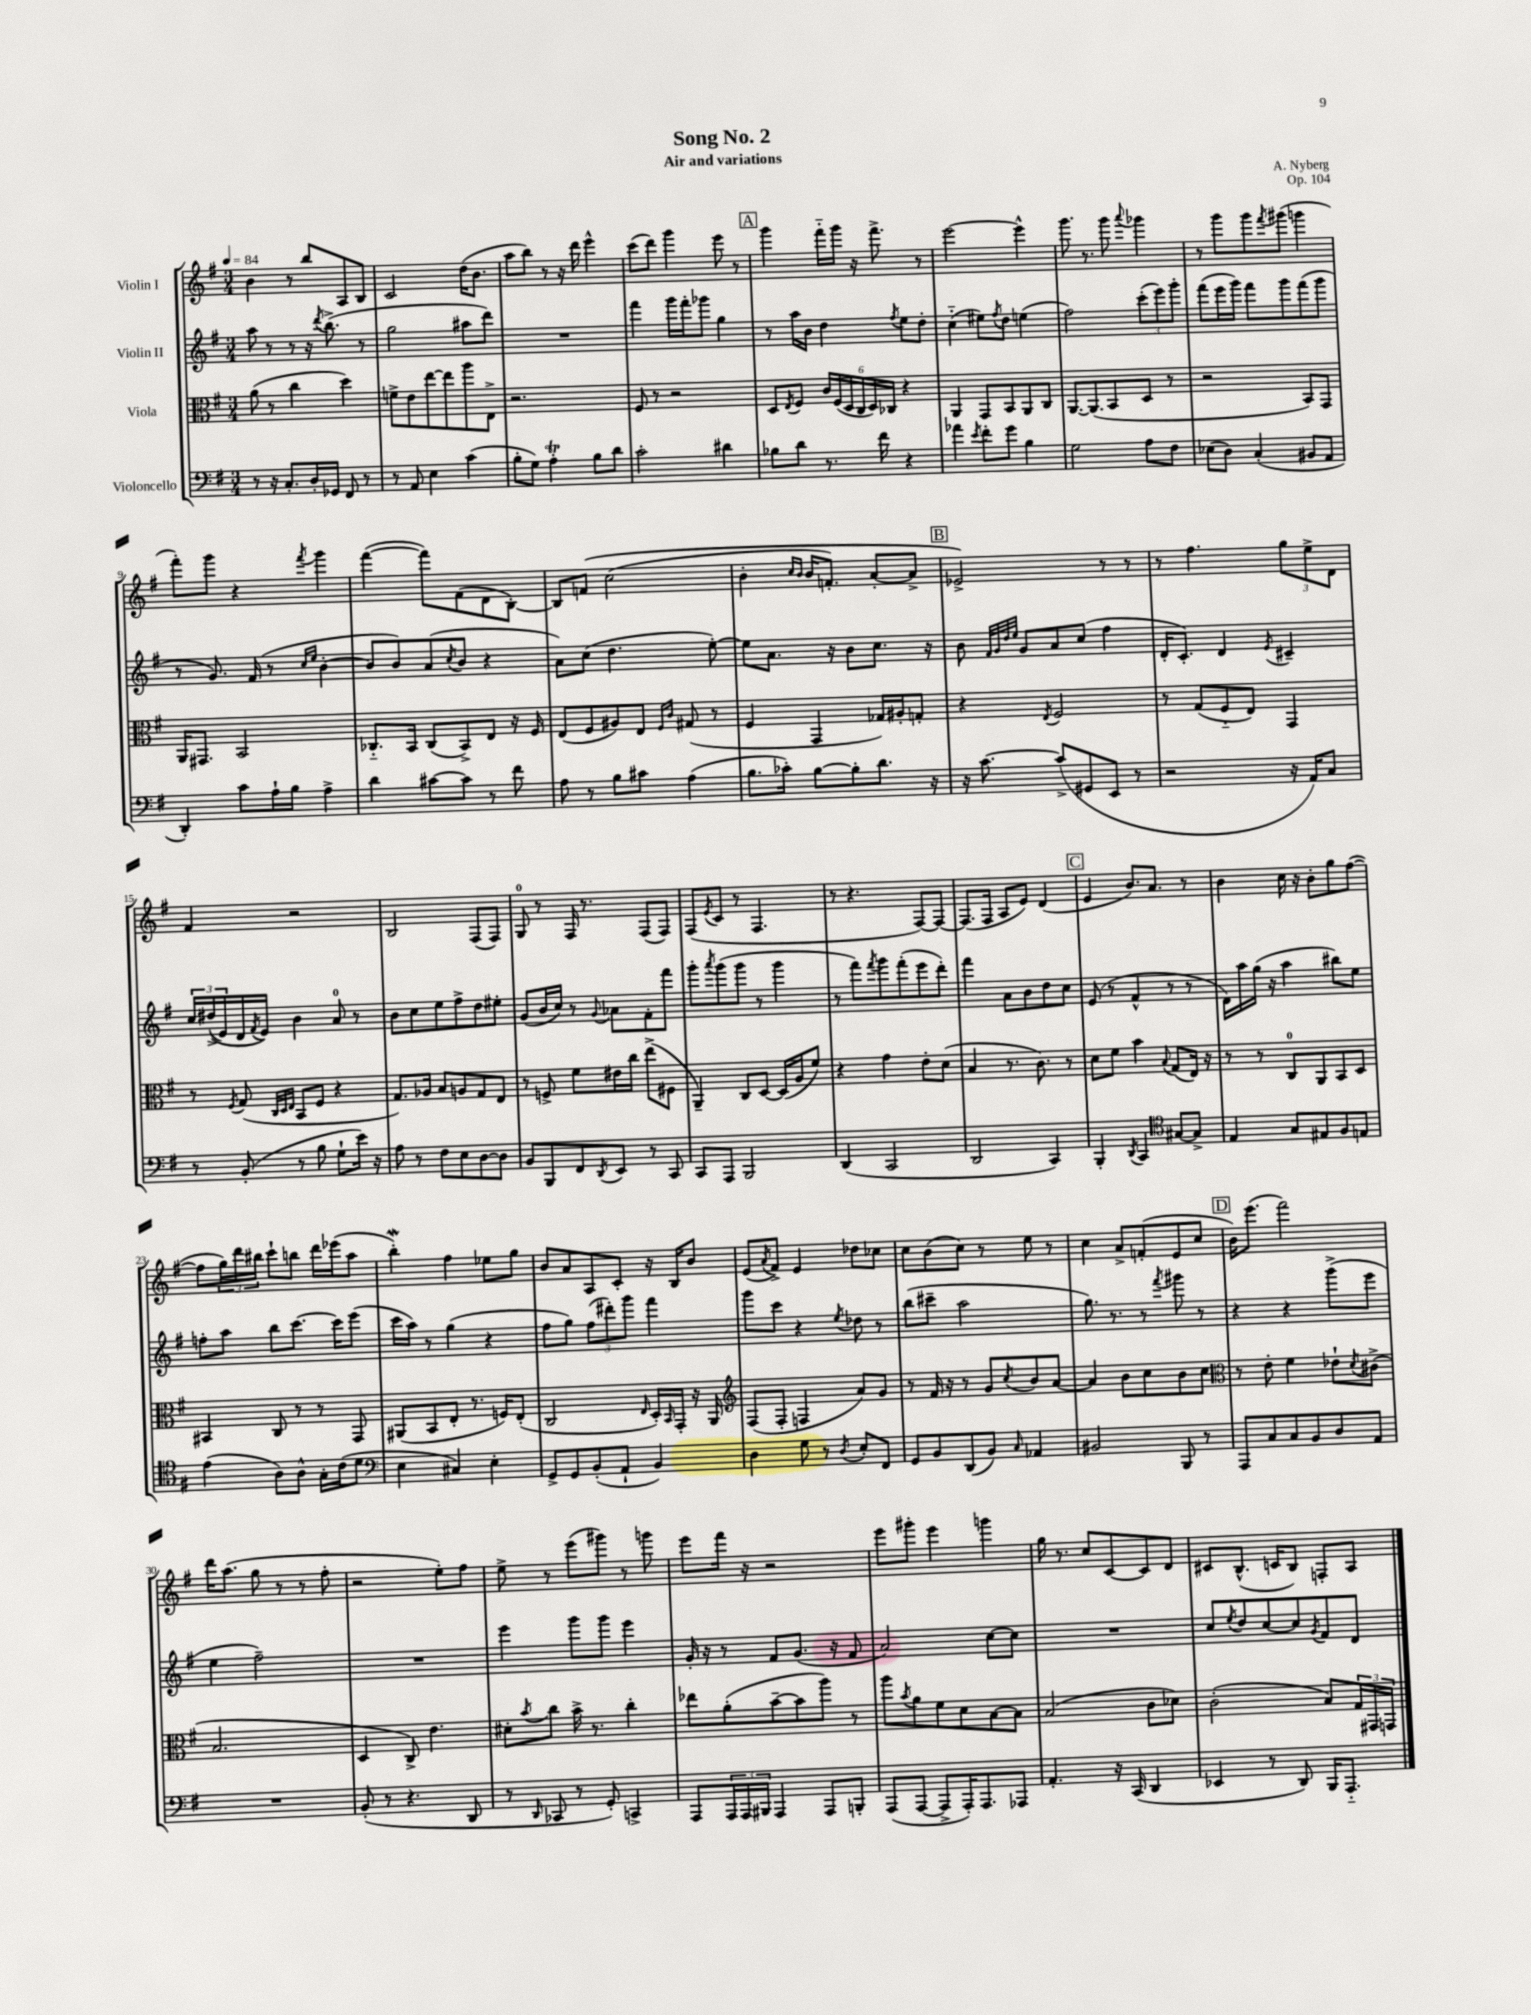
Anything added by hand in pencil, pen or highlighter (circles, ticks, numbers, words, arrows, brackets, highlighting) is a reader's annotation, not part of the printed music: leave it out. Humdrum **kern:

**kern	**kern	**kern	**kern
*staff4	*staff3	*staff2	*staff1
*clefF4	*clefC3	*clefG2	*clefG2
*k[f#]	*k[f#]	*k[f#]	*k[f#]
*M3/4	*M3/4	*M3/4	*M3/4
*MM84	*MM84	*MM84	*MM84
8r	(8a\	8aa\	4b\
16r	8r	8r	.
8.C'/L	.	.	.
.	4cc\	8r	8r
16D'/L	.	16r	8bb/L
.	.	8qddd/	.
16GG-/JJ	.	(8.bb^\	.
8FF#/	4dd\)	.	8A/
8r	.	8r	8B/J
=	=	=	=
8r	8f^\L	2gg\	2c/
8AA/	8e\	.	.
4E\	[8ee\	.	.
.	8ee\]	.	.
(4c\	8aa\	8aa#\L	(16dd\LK
.	.	.	8.b\J
.	8E^\J	8ddd\J)	.
=	=	=	=
8B'\L	2.r	2.r	8aa\L
8G\J)	.	.	8bb\J)
4A'\	.	.	8r
.	.	.	16r
.	.	.	16ddd\
8B\L	.	.	4eee^^\
8d\J	.	.	.
=	=	=	=
2c'\	8F#/	4fff#\	(8ccc\L
.	8r	.	8ddd\J)
.	2r	16ggg\LL	4ggg\
.	.	16fff#'\J	.
.	.	8ggg-\J	.
4d#\	.	4gg\	8eee\
.	.	.	8r
=	=	=	=
8B-\L	8D/L	8r	4ggg\
.	8qE/	.	.
8d\J	8F#/J	16aa\LL	.
.	.	16b\JJ	.
8.r	24c/LL	4dd\	16fff#'~\LL
.	(24F#/	.	.
.	.	.	16ggg\JJ
.	24D/	.	.
.	24C/	.	16r
.	24D/)	.	.
16f#\	.	.	8.fff#^\
.	24C-/JJ	.	.
.	.	8qff#/	.
4r	4r	8ee\L	.
.	.	8dd'\J	8r
=	=	=	=
4a-\	4AA/	(4cc'~\	[2eee\
8qe/	.	.	.
8f#'\L	8GG/L	8ee#\L)	.
.	.	8qff#/	.
8g\J	8BB/	8dd\J	.
4B\	8AA/	(4ee\	4eee^^\]
.	8C/J	.	.
=	=	=	=
2G\	[8.AA/L	2ff#\)	8.ggg\
.	(8.AA/]	.	8.r
.	8BB/	.	8ggg\
.	.	.	8qqaaa/
8A\L	8D/J	(12ccc'\L	4ggg-\
.	.	12eee\)	.
8F#\J	8r	.	.
.	.	12ggg'\J	.
=	=	=	=
(8E-\L	2r	(8fff#\L	8r
8D\J)	.	16eee\L	8ggg\L
.	.	16ggg\JJ)	.
(4C'/	.	8fff#\L	8ggg\
.	.	.	8qfff#/
.	.	8ggg\	(8ggg#\J
8BB#/L	8BB/L)	(8fff#\	4ggg\
8AA/J	8GG/J	8ggg\J	.
=	=	=	=
4DD'/)	16AA/LK	8r	8fff#'\L)
.	8.GG#/J	.	.
.	.	8.g/)	8ggg\J
8c\L	2BB/	.	4r
.	.	(16f#/	.
16A`\L	.	8r	.
16B\JJ	.	.	.
.	.	16qqcc/LL	.
.	.	16qqee/JJ	8qfff#/
4A^\	.	[4b'\	4ggg\
=	=	=	=
4d\	8.C-'~/L	8b/]L	([4fff#\
.	.	8b/)	.
.	16BB/Jk	.	.
[8c#\L	(8C-/L	(8a/	8fff#\]L)
.	.	8qcc/	.
8c#\]J	8BB^/)	8b/J	(8f#\
8r	8E/J	4r	8d\
8f#\	16r	.	[8B'\J)
.	16F#/	.	.
=	=	=	=
8A\	(8E/L	8a\L)	8B/]L
8r	8F#/	(8cc\J	&(8f/J
8B\L	8A#/)	4.dd\	(2cc\
8c#\J	8E/J	.	.
.	16qqF#/LL	.	.
.	16qqc/JJ	.	.
(4A\	(8G#/	.	.
.	8r	[8ee'\)	.
=	=	=	=
8.B\L	4F#/	8ee\]L	4b'\
.	.	8.a\J	.
16c-'\Jk)	.	.	.
.	.	.	16qqcc/LL
.	.	.	16qqb/JJ
[8B\L	4GG/	.	16b/LK
.	.	16r	8.f'/J)
8B'\]	.	8b\L	.
8.d\J	16G-/LL)	8.cc\J	[8a'/L
.	16A#'/J	.	.
.	8G'/J	.	8a^/]J
16r	.	16r	.
=	=	=	=
16r	4r	8b\	2e-^/&)
[8.c\	.	.	.
.	.	32qqf#/LLL	.
.	.	32qqg/	.
.	.	32qqdd/	.
.	.	32qqee/JJJ	.
.	.	8g/L	.
.	8qE/	.	.
(8c^/]L	2F#/	8a/	.
8GG#/	.	(8cc/J	.
8EE/J	.	4ff#\	8r
8r	.	.	8r
=	=	=	=
2r	8r	16d'/LK	8r
.	.	8.c'/J)	.
.	(8G/L	.	4.ff#\
.	8F#'~/	4d/	.
.	8E/J)	.	.
.	.	8qe/	.
16r	4GG/	4c#~/	12gg\L
16AA/LK)	.	.	.
.	.	.	12ee^\
8C/J	.	.	.
.	.	.	12d\J
=	=	=	=
8r	8r	24cc/LL	4f#/
.	.	&((24dd#^/	.
.	.	24e/)	.
.	8qF#/	.	.
(8BB'/	(8G/	16d/	.
.	.	8qf#/	.
.	.	16e/JJ&)	.
.	32qqC/LLL	.	.
.	32qqD/	.	.
.	32qqE/JJJ	.	.
8r	8BB/L	4b\	2r
8B\	8F#/J	.	.
8G`\L	4r	8a/	.
16e\Jk)	.	8r	.
16r	.	.	.
=	=	=	=
8A\	8.G/L)	8b\L	2B/
8r	.	8cc\	.
.	16A-/Jk	.	.
8F#\L	8B/L	8ee\	.
8E\	8A/	8ff#^\	.
[8D\	8G/	8dd\	(8F#/L
8D\]J	8E/J	8ee#'\J	8F#/J)
=	=	=	=
8BB/L	8r	(8g/L	8G/
8BBB/	8F^/	16b/L	8r
.	.	16cc/JJ)	.
8FF#/	8f#\L	8r	16F#/
.	.	.	8.r
8qDD/	.	8qqg/	.
8EE/J	16e#\L	8a-\L	.
.	16cc\JJ	.	.
8r	(8ee^\L	8f#'\	(8F#/L
8CC/	8F#\J	8fff#\J	8F#/J)
=	=	=	=
8CC/L	4AA~/)	8ggg'\L	(8F#/L
.	.	8qaaa/	8qe/
8AAA/J	.	(8ggg\	8c/J
2BBB/	8C/L	8ggg\J	8r
.	[8D/J	8r	4.F#/
.	(16D/]LL	4ggg\	.
.	16A/J	.	.
.	8f#/J)	.	.
=	=	=	=
(4DD/	4r	8r	8r
.	.	8fff#\L)	4.r
.	.	8qfff#/	.
2CC/	4g\	8ggg\	.
.	.	(8fff#'\	.
.	8e'\L	8eee\	[8F#/L)
.	(8d\J	8ddd'\J)	8F#/_J
=	=	=	=
2DD/	4B/	4fff#\	(8.F#/]L
.	.	.	16F#/Jk
.	8.r	8a\L	8A/L
.	.	8b\	8e/J)
.	8.c\)	.	.
4CC/)	.	8dd\	(4d/
.	8r	8cc\J	.
=	=	=	=
4BBB'/	8d\L	(8e/	4e/
.	8f#\J	8r	.
8qDD/	.	.	.
4CC/	4b\	4f#^^/	8.b/L)
.	.	.	8.a/J
*clefC4	*	*	*
.	8qqB/	.	.
[8G#/L	(8G/L	8r	.
8G#^/]J	16E/Jk)	8r	8r
.	16r	.	.
=	=	=	=
4E/	8r	16d\LL)	4b\
.	.	16aa\	.
.	8r	(16gg\JJ	.
.	.	16r	.
8G/L	8C/L	4aa\	16cc\
.	.	.	16r
8E#/	8AA/	.	8b'\L
8F#/	8BB/	8bb#\L)	8gg\
8E/J	8D/J	8ee\J	([8ff#\J
=	=	=	=
(4e\	4BB#/	8ff'\L	8ff#\]L
.	.	8aa\J	24gg\L)
.	.	.	24ddd\
.	.	.	24bb#\JJ
8A\L)	8C/	8bb\L	8ccc`\L
8A^^\J	8r	[8.ccc\J	8bb\J
16G'\LL	8r	.	16ddd\LL
(16c\J	.	16ccc\]LK	(16eee-\J
8d\J	8GG/	(8eee\J	8aa\J
=	=	=	=
*clefF4	*	*	*
4E\	(8AA#/L	16ccc\LL	4bb'\)
.	.	16aa\JJ)	.
.	8BB/	8r	.
4C#/)	8E'/J	(4gg\	4ff#\
.	8.r	.	.
4E'\	.	4r	8ee-\L
.	16F/LK)	.	.
.	(8E'/J	.	8gg\J
=	=	=	=
8GG^/L	2C/	8ff#\L	8b/L
8GG/	.	8gg\J)	8a/
(8BB'/	.	(12ff#\L	8A/
.	.	12ddd#'\)	.
8AA`/J	.	.	8c'/J
.	.	12ggg\J	.
.	16qqE/	.	.
4BB/)	16D'/LL)	4fff#\	16r
.	16qqBB/	.	.
.	16GG'/JJ	.	16B/LK
.	16r	.	8b/J
.	16AA/	.	.
=	=	=	=
*	*clefG2	*	*
4D\	(8F#/L	8ggg\L	(8e/L
.	.	.	8qa/
.	8F#'/J	8ccc\J	8f#^/J)
8G\	4F/	4r	4e/
8r	.	.	.
8qD/	.	8qee/	.
8E'/L	8a/L)	8dd-\	8dd-\L
8FF#/J	8g/J	8r	8cc-\J
=	=	=	=
8GG/L	8r	(8bb\L	8cc\L
8BB/	16f#/	8ccc#~\J	(8b\
.	16r	.	.
(8DD/	8r	2aa\	8cc\J)
8BB/J)	8g/L	.	8r
16qqC/	8qcc/	.	.
4AA-/	8b/	.	8ee\
.	[8a/J	.	8r
=	=	=	=
2BB#/	4a/]	8.gg\)	4cc\
.	.	8.r	.
.	8b\L	.	8a^/L
.	8cc\	8r	(8f'/
.	.	8qfff#/	.
8BBB/	8b\	8ggg#\	8e/
8r	8cc\J	8r	8cc/J
=	=	=	=
*	*clefC3	*	*
8AAA/L	8r	4r	16b\LK)
.	.	.	(8.eee\J
8C/	8e'\	.	.
8C/	4f#\	4r	2fff#\)
8BB/	.	.	.
8D/	8e-`\L	(8ggg^\L	.
.	8qd/	.	.
8AA/J	(8c#^\J	8eee\J	.
=	=	=	=
2.r	2.B/	4ee\	16ddd\LK
.	.	.	(8.aa\J
.	.	2ff#~\)	8gg\
.	.	.	8r
.	.	.	8r
.	.	.	8ff#'\
=	=	=	=
(8BB'/	4D/	2.r	2r
8r	.	.	.
4.r	8C^/)	.	.
.	4.e\	.	.
.	.	.	8ee'\L)
8DD/	.	.	8ff#\J
=	=	=	=
8r	8d#'\L	4eee\	8ee^\
16qqDD/	8qb/	.	.
8CC-/	8cc\J	.	8r
8r	16b^\	8ggg\L	(8eee\L
.	8.r	.	.
8GG'/)	.	8ggg\J	8ggg#\J)
4CC^/	4cc'\	4eee\	8r
.	.	.	8ggg\
=	=	=	=
8AAA/L	8ee-\L	16g'/	8eee\L
.	.	16r	.
24AAA/L	(8a'\	8r	16fff#\Jk
24AAA/	.	.	.
.	.	.	16r
24BBB#/JJ	.	.	.
4AAA/	[8b~\	8f#/L	2r
.	8b\]	(8.g/J	.
8AAA/L	8aa\J)	.	.
.	.	16r	.
8BBB'/J	8r	8f#/	.
=	=	=	=
(8AAA/L	8aa\L	2a/)	8eee\L
.	8qb/	.	.
[8AAA/J	8a\	.	8ggg#'\J
8AAA^/]L	8f#\	.	4eee\
16AAA'/K)	8d\	.	.
8.AAA/	.	.	.
.	[8B\	[8cc\L	4ggg\
8AAA-/J	8B\]J	8cc\]J	.
=	=	=	=
4.AA'/	(2B/	2.r	16gg\
.	.	.	8.r
.	.	.	8cc/L
16r	.	.	[8c/
(16CC/	.	.	.
4DD/	8c\L	.	8c/]
.	8d-\J)	.	8d/J
=	=	=	=
4EE-/	(2c'\	8cc/L	8c#/L
.	.	8qee/	.
.	.	8dd/	(8.B^^/J
8r	.	[8cc/	.
.	.	.	16c/LK
8DD/)	.	8cc/]	8B/J)
.	.	8qg/	.
16BBB/LK	8B/L)	8f#/	8F'/L
8.AAA'~/J	.	.	.
.	24G/L	8d/J	8A/J
.	24GG#/	.	.
.	24GG/JJ	.	.
==	==	==	==
*-	*-	*-	*-
